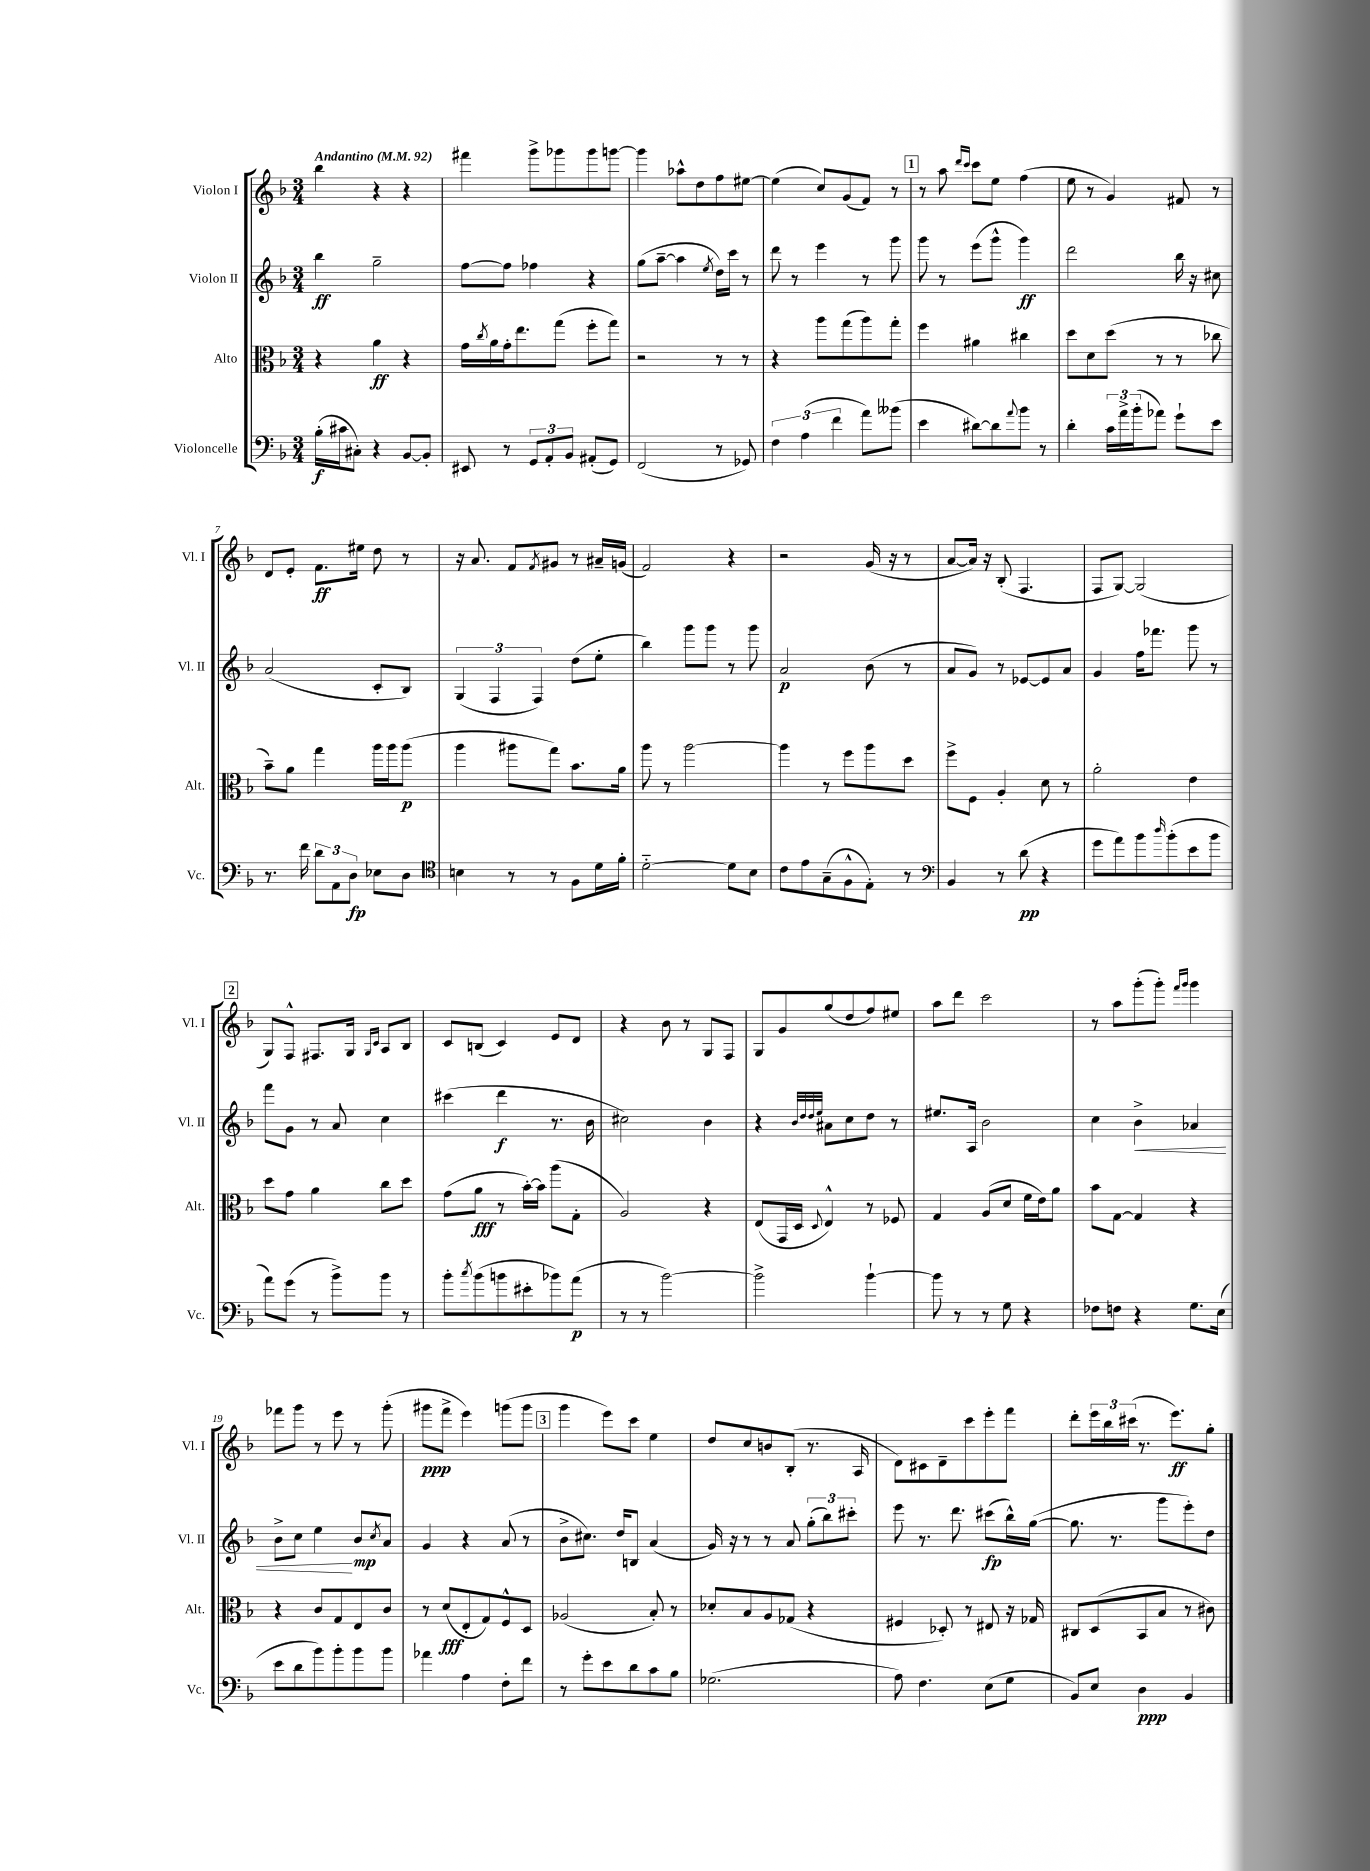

**kern	**kern	**kern	**kern
*staff4	*staff3	*staff2	*staff1
*clefF4	*clefC3	*clefG2	*clefG2
*k[b-]	*k[b-]	*k[b-]	*k[b-]
*M3/4	*M3/4	*M3/4	*M3/4
*MM92	*MM92	*MM92	*MM92
(16B-'\LL	4r	4bb-\	4bb-\
16c#\J	.	.	.
8C#'\J)	.	.	.
4r	4a\	2gg~\	4r
[8BB-/L	4r	.	4r
8BB-'/]J	.	.	.
=	=	=	=
8EE#/	16g\LL	[8ff\L	4fff#\
.	8qcc/	.	.
.	16a\	.	.
8r	16g'\J	8ff\]J	.
.	8.ee\	.	.
12GG/L	.	4ff-\	8ggg^\L
12AA'/	.	.	.
.	(8gg\J	.	8ggg-\
12BB-/J	.	.	.
(8AA#'/L	8ff'\L	4r	8ggg-\
8GG/J)	8gg\J)	.	[8ggg\J
=	=	=	=
(2FF/	2r	(8gg\L	4ggg\]
.	.	[8aa~\J	.
.	.	4aa\]	8aa-^^\L
.	.	.	8dd\
.	.	8qee/	.
8r	8r	16dd\LL)	8ff\
.	.	16ccc\JJ	.
8GG-/)	8r	8r	[8ee#\J
=	=	=	=
6F\	4r	8ddd\	(4ee#\]
.	.	8r	.
(6A\	.	.	.
.	8aa\L	4eee\	8cc/L)
6f\	.	.	.
.	(8gg\	.	(8g/
8a\L)	8aa\)	8r	8f/J)
(8b--\J	8gg'\J	8ggg\	8r
=	=	=	=
4e\	4ff\	8ggg\	8r
.	.	8r	8aa\
.	.	.	16qqddd/LL
.	.	.	16qqccc/JJ
[8d#\L)	4a#\	(8eee\L	8ccc\L
8d#\]	.	8ggg^^\J	8ee\J
8qqa/	.	.	.
8b-\J	4cc#\	4ggg\)	(4ff\
8r	.	.	.
=	=	=	=
4d'\	8dd\L	2ddd\	8ee\
.	8d\	.	8r
24c\LL	(8dd\J	.	4g/)
24a^\	.	.	.
(24b-'\J	.	.	.
8a-\J)	8r	.	.
8g`\L	8r	16bb-\	8f#/
.	.	16r	.
8e\J	8cc-\	8cc#\	8r
=	=	=	=
8.r	8b-~\L)	(2a/	8d/L
.	8a\J	.	8e'/J
16f\	.	.	.
12d\L	4gg\	.	8.f\L
12AA\	.	.	.
12D\J	.	.	.
.	.	.	16ee#\Jk
8E-\L	16aa\LL	8c'/L	8dd\
.	16aa\J	.	.
8D\J	(8aa\J	8B-/J)	8r
=	=	=	=
*clefC4	*	*	*
4B\	4aa\	(6G/	16r
.	.	.	8.a/
.	.	6F/	.
8r	8aa#\L	.	8f/L
.	.	6F/)	.
.	.	.	8qf/
8r	8gg\J)	.	8g#/J
8F\L	8.b-\L	(8dd\L	8r
16d\L	.	8ee'\J	16a#~/LL
16f'\JJ	16a\Jk	.	(16g/JJ
=	=	=	=
[2d'~\	8aa\	4bb-\)	2f/)
.	8r	.	.
.	[2aa\	8ggg\L	.
.	.	8ggg\J	.
8d\]L	.	8r	4r
8B-\J	.	8ggg\	.
=	=	=	=
8c\L	4aa\]	2a/	2r
8e\	.	.	.
(8G~\	8r	.	.
8F^^\	8ff\L	.	.
8E'\J)	8aa\	(8b-\	(16g/
.	.	.	16r
8r	8dd\J	8r	8r
=	=	=	=
*clefF4	*	*	*
4BB-/	8ff^\L	8a/L	[8a/L
.	8F\J	8g/J)	16a/]Jk)
.	.	.	16r
8r	4A'/	8r	(8B-'/
(8d\	.	[8e-/L	4.F/
4r	8d\	8e-/]	.
.	8r	8a/J	.
=	=	=	=
8g\L	2a'\	4g/	8F/L
8a\)	.	.	[8G/J)
8b-\	.	16ff\LK	(2G/]
.	.	8.fff-\J	.
16qqdd/	.	.	.
(8b-'\	.	.	.
8e\	4e\	8ggg\	.
8b-\J	.	8r	.
=	=	=	=
8a\L)	8dd\L	8fff\L	8G/L)
(8g\J	8g\J	8g\J	8F^^/J
8r	4a\	8r	8.F#/L
8b-^\L)	.	8a/	.
.	.	.	16G/Jk
.	.	.	16qqG/LL
.	.	.	16qqc/JJ
8b-\J	8cc\L	4cc\	8A/L
8r	8dd\J	.	8B-/J
=	=	=	=
8b-'\L	(8g\L	(4ccc#\	8c/L
8qcc/	.	.	.
(8b-\	8a\J	.	(8B/J
8b\	8r	4ddd\	4c/)
8e#'\	[16b-'\LL)	.	.
.	16b-\]JJ	.	.
8b-\)	(8aa\L	8.r	8e/L
(8a\J	8G'\J	.	8d/J
.	.	16b-\	.
=	=	=	=
8r	2A/)	2cc#\)	4r
8r	.	.	.
[2b-\)	.	.	8b-\
.	.	.	8r
.	4r	4b-\	8G/L
.	.	.	8F/J
=	=	=	=
2b-^\]	(8E/L	4r	8G/L
.	16GG/L	.	8g/
.	16D/JJ	.	.
.	.	32qqb-/LLL	.
.	.	32qqdd/	.
.	.	32qqdd/	.
.	8qqD/	32qqee/JJJ	.
.	4E^^/)	8a#\L	(8gg/
.	.	8cc\	8dd/
[4b-`\	8r	8dd\J	8ff/)
.	8F-/	8r	8ee#/J
=	=	=	=
8b-\]	4G/	8.ee#/L	8aa\L
8r	.	.	8ddd\J
.	.	16A/Jk	.
8r	(8A/L	2b-\	2ccc\
8G\	8d/J	.	.
4r	16f\LL	.	.
.	16e\J)	.	.
.	8a\J	.	.
=	=	=	=
8F-\L	8b-\L	4cc\	8r
8F\J	[8G\J	.	8aa\L
4r	4G/]	4b-^\	(8ggg'\
.	.	.	8ggg'\J)
.	.	.	16qqfff/LL
.	.	.	16qqggg/JJ
8.G\L	4r	4a-/	4ggg\
(16E\Jk	.	.	.
=	=	=	=
8e\L	4r	8b-^\L	8fff-\L
8d\	.	8cc\J	8ggg\J
8b-\)	8c/L	4ee\	8r
8b-'\	8G/	.	8eee\
8b-\	8E/	8b-/L	8r
.	.	8qcc/	.
8b-\J	8c/J	8a/J	(8ggg'\
=	=	=	=
4a-\	8r	4g/	8ggg#\L
.	(8d/L	.	8fff^\J
4A\	8E'/	4r	4eee\)
.	8G/)	.	.
8F'\L	8F^^/	(8a/	(8ggg\L
8f\J	8D/J	8r	8ggg\J
=	=	=	=
8r	(2A-/	8b-^\L	4ggg\
8g'\L	.	8.cc#\J)	.
8e\	.	.	8eee\L)
.	.	16dd/LK	.
8d\	.	8B/J	8ccc\J
8c\	8B-'/)	(4a/	4ee\
8B-\J	8r	.	.
=	=	=	=
(2.G-\	8d-'/L	16g/)	8dd/L
.	.	16r	.
.	8B-/	8r	8cc/
.	8A/	8r	8b/
.	(8G-/J	8a/	(8B-'/J
.	4r	(12gg'\L	8.r
.	.	12bb-\)	.
.	.	12ccc#'\J	.
.	.	.	16A/
=	=	=	=
8A\)	4F#/	8eee\	8d\L)
4.F\	.	8.r	8c#\
.	8D-'/)	.	8d~\
.	.	8.ddd\	.
.	8r	.	8ccc\
(8E\L	8E#/	(8ccc#\L	8eee'\
8G\J	16r	16bb-^^\L)	8fff\J
.	16G-/	([16gg\JJ	.
=	=	=	=
8BB-/L)	8C#/L	8.gg\]	8ddd'\L
8E/J	(8D/	.	24eee\L
.	.	.	24bb-\
.	.	8.r	.
.	.	.	(24ccc#\JJ
4D\	8BB-/	.	8.r
.	8B-/J	8ggg\L	.
.	.	.	8.eee\L)
4BB-/	8r	8eee'\)	.
.	8c#\)	8dd\J	8gg'\J
==	==	==	==
*-	*-	*-	*-
